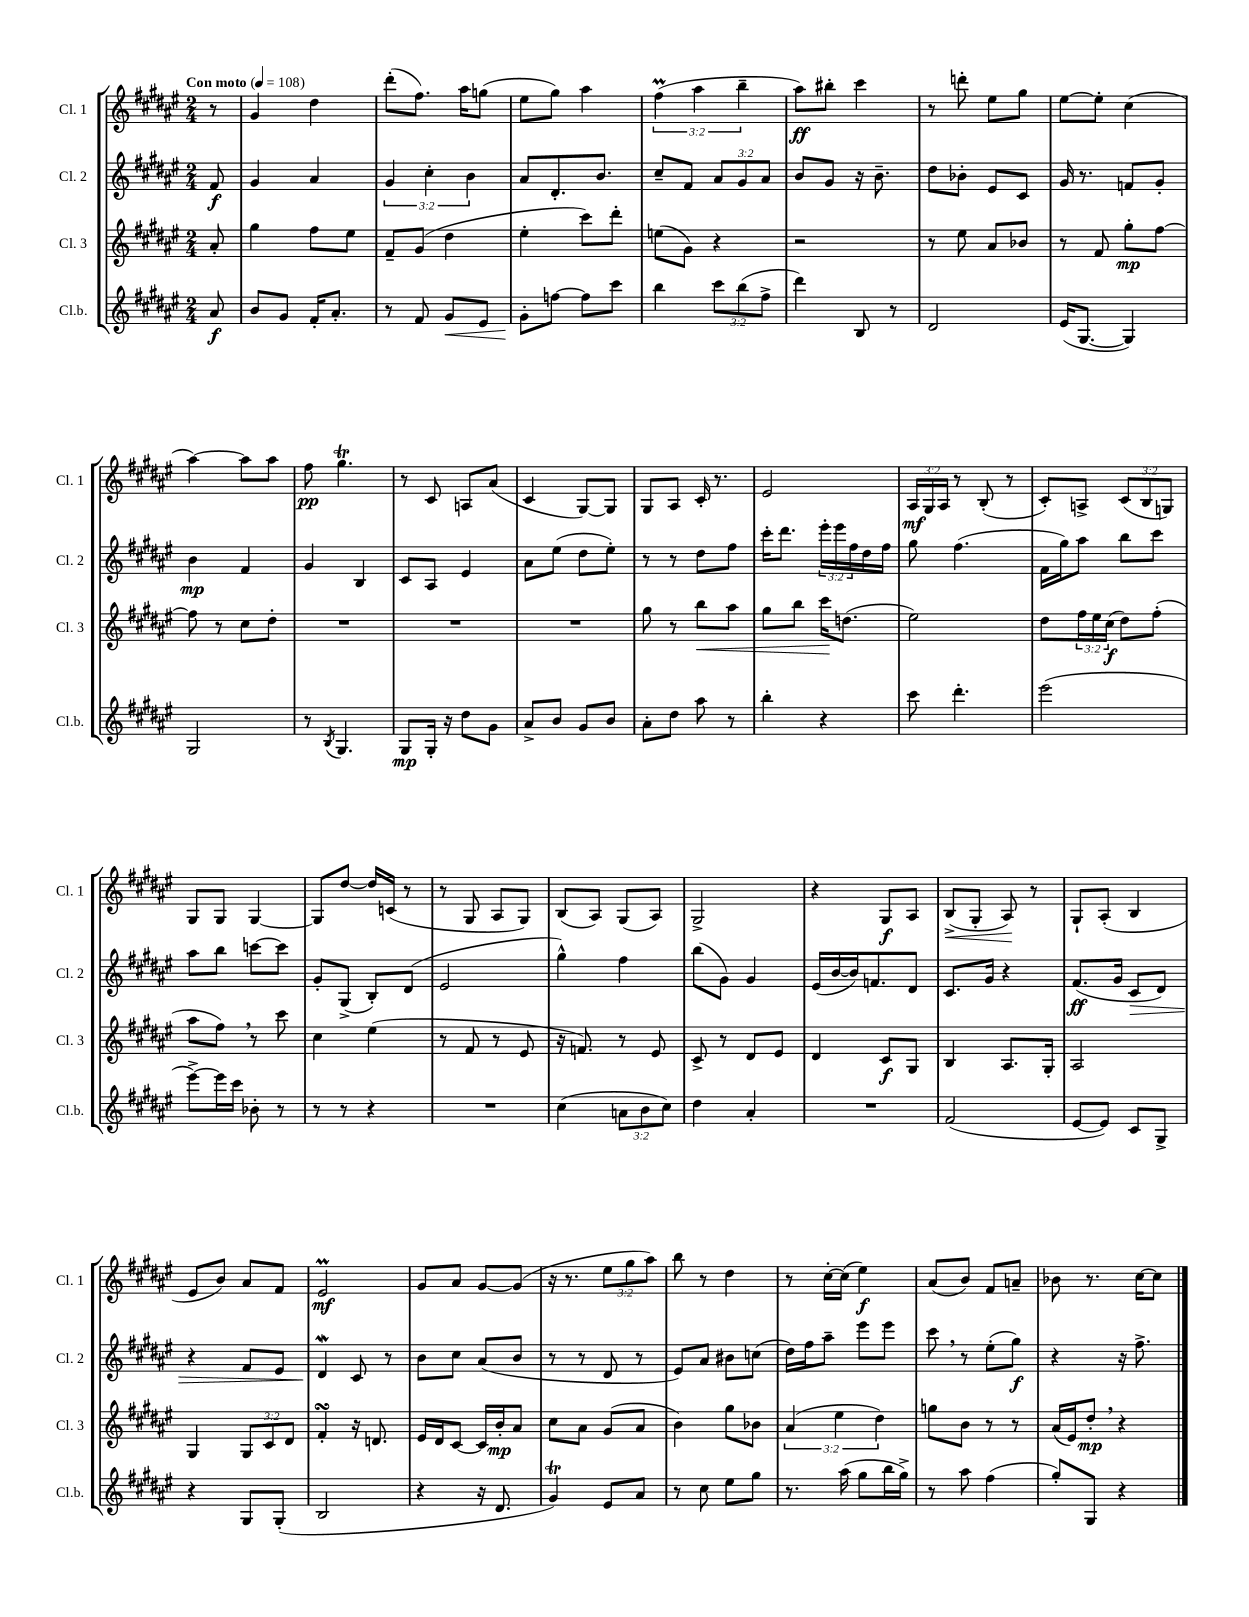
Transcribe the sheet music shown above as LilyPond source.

<<
\new StaffGroup <<
\new Staff = "s0" \with { instrumentName = "Cl. 1" shortInstrumentName = "Cl. 1" } {
    \clef treble \key fis \major \numericTimeSignature \time 2/4 \override Staff.TupletNumber.text = #tuplet-number::calc-fraction-text \partial 8 \tempo "Con moto" 4 = 108
    r8 |
    gis'4 dis''4 |
    dis'''8-.( fis''8.) ais''16 g''8( |
    eis''8 gis''8) ais''4 |
    \tuplet 3/2 { fis''4\prall( ais''4 b''4-- } |
    ais''8\ff) bis''8-. cis'''4 |
    r8 d'''8-. eis''8 gis''8 |
    eis''8~ eis''8-. cis''4( |
    ais''4~) ais''8 ais''8 |
    fis''8\pp gis''4.\trill |
    r8 cis'8 a8 ais'8( |
    cis'4 gis8~) gis8 |
    gis8 ais8 cis'16-. r8. |
    eis'2 |
    \tuplet 3/2 { ais16\mf gis16 ais16 } r8 b8-.( r8 |
    cis'8-.) a8-> \tuplet 3/2 { cis'8( b8 g8) } |
    gis8 gis8 gis4~ |
    gis8 dis''8~ dis''16 c'16( r8 |
    r8 gis8 ais8 gis8) |
    b8( ais8) gis8( ais8) |
    gis2-> |
    r4 gis8\f ais8 |
    b8->\<( gis8-. ais8\!) r8 |
    gis8-! ais8-.( b4 |
    eis'8 b'8) ais'8 fis'8 |
    eis'2\prall\mf |
    gis'8 ais'8 gis'8~ gis'8( |
    r16 r8. \tuplet 3/2 { eis''8 gis''8 ais''8) } |
    b''8 r8 dis''4 |
    r8 cis''16~-. cis''16( eis''4\f) |
    ais'8( b'8) fis'8 a'8-- |
    bes'8 r8. cis''16~ cis''8 \bar "|." |
}
\new Staff = "s1" \with { instrumentName = "Cl. 2" shortInstrumentName = "Cl. 2" } {
    \clef treble \key fis \major \numericTimeSignature \time 2/4 \override Staff.TupletNumber.text = #tuplet-number::calc-fraction-text \partial 8
    fis'8\f |
    gis'4 ais'4 |
    \tuplet 3/2 { gis'4 cis''4-. b'4 } |
    ais'8 dis'8.-. b'8. |
    cis''8-- fis'8 \tuplet 3/2 { ais'8 gis'8 ais'8 } |
    b'8 gis'8 r16 b'8.-- |
    dis''8 bes'8-. eis'8 cis'8 |
    gis'16 r8. f'8 gis'8-. |
    b'4\mp fis'4 |
    gis'4 b4 |
    cis'8 ais8 eis'4 |
    ais'8 eis''8( dis''8 eis''8-.) |
    r8 r8 dis''8 fis''8 |
    cis'''16-. dis'''8. \tuplet 3/2 { eis'''16-. eis'''16 fis''16 } dis''16 fis''16 |
    gis''8 fis''4.( |
    fis'16 gis''16) ais''8 b''8 cis'''8 |
    ais''8 b''8 c'''8~ c'''8 |
    gis'8-. gis8->( b8-.) dis'8( |
    eis'2 |
    gis''4-^) fis''4 |
    b''8( gis'8) gis'4 |
    eis'16( b'16~ b'16) f'8. dis'8 |
    cis'8. gis'16 r4 |
    fis'8.\ff( gis'16 cis'8\> dis'8) |
    r4 fis'8 eis'8 |
    dis'4\mordent\! cis'8 r8 |
    b'8 cis''8 ais'8( b'8 |
    r8 r8 dis'8 r8 |
    eis'8) ais'8 bis'8 c''8( |
    dis''16) fis''16 ais''8-- eis'''8 eis'''8 |
    cis'''8 \breathe r8 eis''8-.( gis''8\f) |
    r4 r16 fis''8.-> \bar "|." |
}
\new Staff = "s2" \with { instrumentName = "Cl. 3" shortInstrumentName = "Cl. 3" } {
    \clef treble \key fis \major \numericTimeSignature \time 2/4 \override Staff.TupletNumber.text = #tuplet-number::calc-fraction-text \partial 8
    ais'8-. |
    gis''4 fis''8 eis''8 |
    fis'8-- gis'8( dis''4 |
    eis''4-. cis'''8) dis'''8-. |
    e''8( gis'8) r4 |
    r2 |
    r8 eis''8 ais'8 bes'8 |
    r8 fis'8 gis''8-.\mp fis''8~ |
    fis''8 r8 cis''8 dis''8-. |
    R2 |
    R2 |
    R2 |
    gis''8 r8 b''8\< ais''8 |
    gis''8 b''8 cis'''16\! d''8.( |
    eis''2) |
    dis''8 \tuplet 3/2 { fis''16 eis''16 cis''16\f( } dis''8) fis''8-.( |
    ais''8 fis''8) \breathe r8 cis'''8 |
    cis''4 eis''4( |
    r8 fis'8 r8 eis'8 |
    r16 f'8.) r8 eis'8 |
    cis'8-> r8 dis'8 eis'8 |
    dis'4 cis'8\f gis8 |
    b4 ais8. gis16-. |
    ais2 |
    gis4 \tuplet 3/2 { gis8 cis'8 dis'8 } |
    fis'4-.\turn r16 d'8. |
    eis'16 dis'16 cis'8~ cis'16 b'16-.\mp ais'8 |
    cis''8 ais'8 gis'8( ais'8 |
    b'4) gis''8 bes'8 |
    \tuplet 3/2 { ais'4( eis''4 dis''4) } |
    g''8 b'8 r8 r8 |
    ais'16( eis'16) dis''8-.\mp \breathe r4 \bar "|." |
}
\new Staff = "s3" \with { instrumentName = "Cl.b." shortInstrumentName = "Cl.b." } {
    \clef treble \key fis \major \numericTimeSignature \time 2/4 \override Staff.TupletNumber.text = #tuplet-number::calc-fraction-text \partial 8
    ais'8\f |
    b'8 gis'8 fis'16-. ais'8.-. |
    r8 fis'8 gis'8\< eis'8 |
    gis'8-.\! f''8~ f''8 cis'''8 |
    b''4 \tuplet 3/2 { cis'''8 b''8( fis''8-> } |
    dis'''4) b8 r8 |
    dis'2 |
    eis'16( gis8.~ gis4) |
    gis2 |
    r8 \acciaccatura { b8 } gis4. |
    gis8\mp gis16-. r16 dis''8 gis'8 |
    ais'8-> b'8 gis'8 b'8 |
    ais'8-. dis''8 ais''8 r8 |
    b''4-. r4 |
    cis'''8 dis'''4.-. |
    eis'''2( |
    eis'''8~->) eis'''16 cis'''16 bes'8-. r8 |
    r8 r8 r4 |
    R2 |
    cis''4( \tuplet 3/2 { a'8 b'8 cis''8) } |
    dis''4 ais'4-. |
    R2 |
    fis'2( |
    eis'8~ eis'8) cis'8 gis8-> |
    r4 gis8 gis8-.( |
    b2 |
    r4 r16 dis'8. |
    gis'4\trill) eis'8 ais'8 |
    r8 cis''8 eis''8 gis''8 |
    r8. ais''16( gis''8 b''16 gis''16->) |
    r8 ais''8 fis''4( |
    gis''8-.) gis8 r4 \bar "|." |
}
>>
>>
\layout { \context { \Score \remove "Bar_number_engraver" } }
